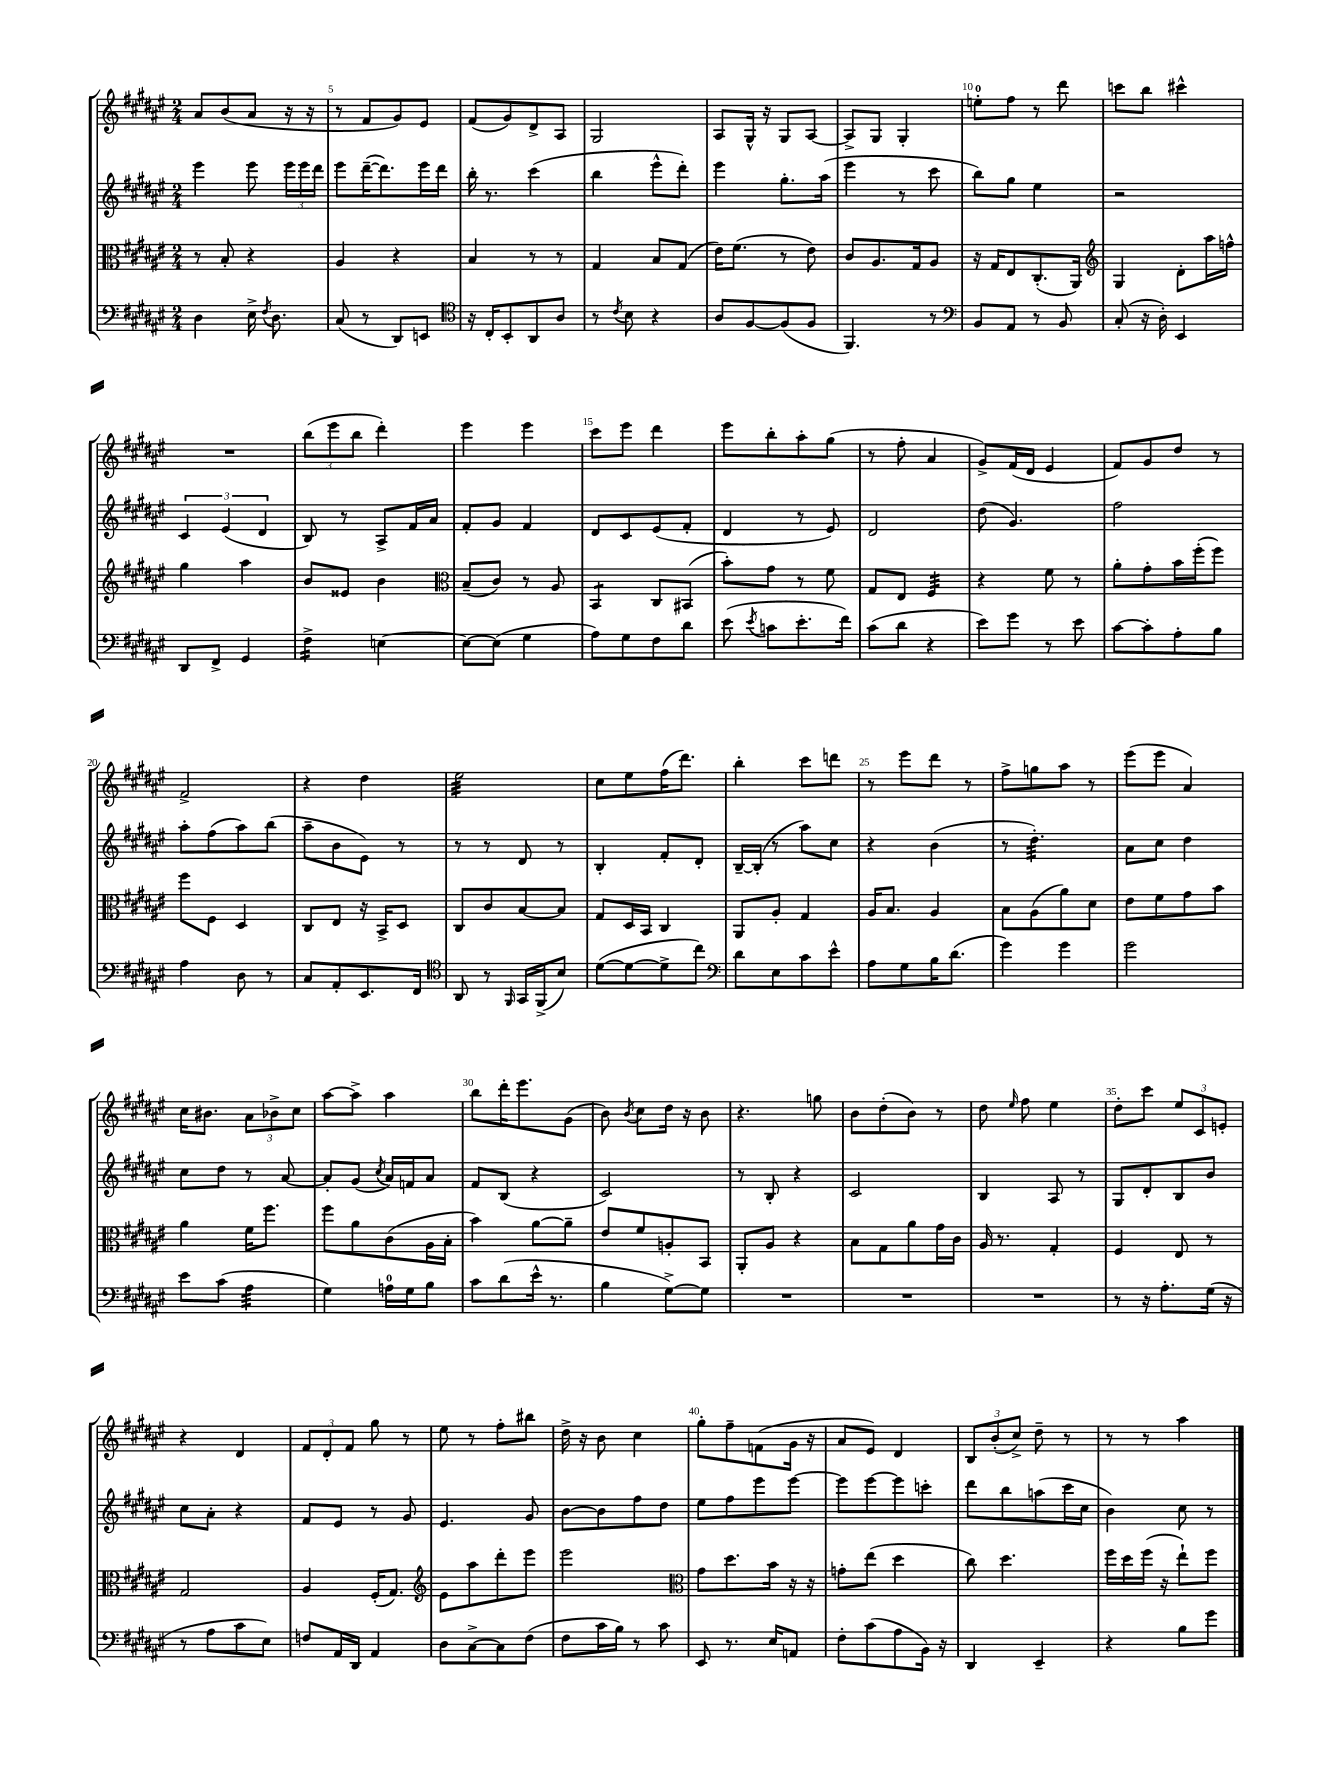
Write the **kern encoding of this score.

**kern	**kern	**kern	**kern
*staff4	*staff3	*staff2	*staff1
*clefF4	*clefC3	*clefG2	*clefG2
*k[f#c#g#d#a#e#]	*k[f#c#g#d#a#e#]	*k[f#c#g#d#a#e#]	*k[f#c#g#d#a#e#]
*M2/4	*M2/4	*M2/4	*M2/4
4D#	8r	4eee#	8a#
.	8B'	.	(8b
16E#^	4r	8eee#	8a#
8qF#	.	.	.
8.D#	.	.	.
.	.	24eee#	16r
.	.	24eee#	.
.	.	.	16r
.	.	24ddd#	.
=	=	=	=
(8C#	4A#	8eee#	8r
8r	.	([16ddd#~	8f#
.	.	8.ddd#])	.
8DD#)	4r	.	8g#)
8EE	.	16eee#	8e#
.	.	16ddd#	.
=	=	=	=
*clefC4	*	*	*
16r	4B	16bb'	(8f#
16C#'	.	8.r	.
8BB'	.	.	8g#)
8AA#	8r	(4ccc#	8d#^
8A#	8r	.	8A#
=	=	=	=
8r	4G#	4bb	2G#
8qc#	.	.	.
8B	.	.	.
4r	8B	8eee#^^	.
.	(8G#	8ddd#')	.
=	=	=	=
8A#	16e#)	4eee#	8A#
.	(8.f#	.	.
[8F#	.	.	16G#^^
.	.	.	16r
(8F#]	8r	8.gg#'	8G#
8F#	8e#)	.	[8A#
.	.	(16aa#	.
=	=	=	=
4.FF#)	8c#	4eee#	8A#^]
.	8.A#	.	8G#
.	.	8r	4G#'
.	16G#	.	.
8r	8A#	8ccc#	.
=	=	=	=
*clefF4	*	*	*
8BB	16r	8bb)	8ee'
.	16G#	.	.
8AA#	8E#	8gg#	8ff#
8r	(8.C#'	4ee#	8r
8BB	.	.	8ddd#
.	16AA#)	.	.
=	=	=	=
*	*clefG2	*	*
(8C#'	4G#	2r	8ccc
16r	.	.	8bb
16D#')	.	.	.
4EE#	8d#'	.	4ccc#^^
.	16aa#	.	.
.	16ff^^	.	.
=	=	=	=
8DD#	4gg#	6c#	2r
8FF#^	.	.	.
.	.	(6e#	.
4GG#	4aa#	.	.
.	.	6d#	.
=	=	=	=
4F#^	8b	8B)	(12bb
.	.	.	12eee#
.	8e##	8r	.
.	.	.	12bb
[4E	4b	8A#^	4ddd#')
.	.	16f#	.
.	.	16a#	.
=	=	=	=
*	*clefC3	*	*
8E_	(8B~	8f#'	4eee#
(8E]	8c#)	8g#	.
4G#	8r	4f#	4eee#
.	8A#	.	.
=	=	=	=
8A#)	4BB	8d#	8ccc#
8G#	.	8c#	8eee#
8F#	8C#	(8e#	4ddd#
8d#	(8BB#	8f#'	.
=	=	=	=
(8e#	8b')	4d#	8eee#
8qe#	.	.	.
8c	8g#	.	8bb'
8.e#'	8r	8r	8aa#'
.	8f#	8e#)	(8gg#
16f#)	.	.	.
=	=	=	=
(8c#	8G#	2d#	8r
8d#	8E#	.	8ff#'
4r	4F#	.	4a#
=	=	=	=
8e#)	4r	(8dd#	8g#^)
8g#	.	4.g#)	(16f#
.	.	.	16d#
8r	8f#	.	4e#
8e#	8r	.	.
=	=	=	=
[8c#	8a#'	2ff#	8f#)
8c#']	8g#'	.	8g#
8A#'	16b	.	8dd#
.	(16ff#'	.	.
8B	8ff#)	.	8r
=	=	=	=
4A#	8ff#	8aa#'	2f#^
.	8F#	(8ff#	.
8D#	4D#	8aa#)	.
8r	.	(8bb	.
=	=	=	=
8C#	8C#	8aa#~	4r
8AA#'	8E#	8b	.
8.EE#	16r	8e#)	4dd#
.	16BB^	.	.
.	8D#	8r	.
16FF#	.	.	.
=	=	=	=
*clefC4	*	*	*
8AA#	8C#	8r	2ee#
8r	8c#	8r	.
16qqFF#	.	.	.
16GG#	[8B	8d#	.
(16FF#^	.	.	.
8B)	8B]	8r	.
=	=	=	=
([8d#	8G#	4B'	8cc#
8d#_	16D#	.	8ee#
.	16BB	.	.
8d#^]	4C#	8f#'	(16ff#
.	.	.	8.ddd#)
8cc#)	.	8d#'	.
=	=	=	=
*clefF4	*	*	*
8d#	8AA#	[16B~	4bb'
.	.	(16B']	.
8E#	8A#'	8r	.
8c#	4G#	8aa#)	8ccc#
8e#^^	.	8cc#	8ddd
=	=	=	=
8A#	16A#	4r	8r
.	8.B	.	.
8G#	.	.	8eee#
16B	4A#	(4b	8ddd#
(8.d#	.	.	.
.	.	.	8r
=	=	=	=
4g#)	8B	8r	8ff#^
.	(8A#	4.dd#')	8gg
4g#	8a#)	.	8aa#
.	8d#	.	8r
=	=	=	=
2g#	8e#	8a#	(8eee#
.	8f#	8cc#	8eee#
.	8g#	4dd#	4a#)
.	8b	.	.
=	=	=	=
8e#	4a#	8cc#	16cc#
.	.	.	8.b#
(8c#	.	8dd#	.
4A#	16f#	8r	12a#
.	8.ff#	.	.
.	.	.	12b-^
.	.	[8a#	.
.	.	.	12cc#
=	=	=	=
4G#)	8ff#	8a#']	[8aa#
.	8a#	(8g#	8aa#^]
.	.	8qcc#	.
16A	(8c#	16a#)	4aa#
16G#	.	16f	.
8B	16A#	8a#	.
.	16B'	.	.
=	=	=	=
8c#	4b)	8f#	8bb
(8d#	.	(8B	16ddd#'
.	.	.	8.eee#
16e#^^	[8a#	4r	.
8.r	.	.	.
.	8a#~]	.	(8g#
=	=	=	=
4B	8e#	2c#)	8b)
.	.	.	8qb
.	8f#	.	8cc#
[8G#^)	8A'	.	16dd#
.	.	.	16r
8G#]	8BB	.	8b
=	=	=	=
2r	8AA#'	8r	4.r
.	8A#	8B'	.
.	4r	4r	.
.	.	.	8gg
=	=	=	=
2r	8B	2c#	8b
.	8G#	.	(8dd#'
.	8a#	.	8b)
.	16g#	.	8r
.	16c#	.	.
=	=	=	=
2r	16A#	4B	8dd#
.	8.r	.	.
.	.	.	16qqee#
.	.	.	8ff#
.	4G#'	8A#	4ee#
.	.	8r	.
=	=	=	=
8r	4F#	8G#	8dd#'
16r	.	8d#'	8ccc#
8.A#'	.	.	.
.	8E#	8B	12ee#
.	.	.	12c#
(16G#	8r	8b	.
.	.	.	12e'
16r	.	.	.
=	=	=	=
8r	2G#	8cc#	4r
8A#	.	8a#'	.
8c#	.	4r	4d#
8E#)	.	.	.
=	=	=	=
8F	4A#	8f#	12f#
.	.	.	12d#'
16AA#	.	8e#	.
.	.	.	12f#
16DD#	.	.	.
4AA#	(16F#'	8r	8gg#
.	8.G#)	.	.
.	.	8g#	8r
=	=	=	=
*	*clefG2	*	*
8D#	8e#	4.e#	8ee#
[8C#^	8aa#	.	8r
8C#]	8ddd#'	.	8ff#'
(8F#	8eee#	8g#	8bb#
=	=	=	=
8F#	2eee#	[8b	16dd#^
.	.	.	16r
16c#	.	8b]	8b
16B)	.	.	.
8r	.	8ff#	4cc#
8c#	.	8dd#	.
=	=	=	=
*	*clefC3	*	*
8EE#	8g#	8ee#	8gg#'
8.r	8.dd#	8ff#	8ff#~
.	.	8eee#	(8f
16E#	16b	.	.
8AA	16r	[8eee#	16g#
.	16r	.	16r
=	=	=	=
8F#'	8g'	8eee#]	8a#
(8c#	(8ee#	[8eee#	8e#)
8A#	4dd#	8eee#]	4d#
16BB)	.	8ccc'	.
16r	.	.	.
=	=	=	=
4DD#	8cc#)	8ddd#	12B
.	.	.	(12b'
.	4.dd#	8bb	.
.	.	.	12cc#^)
4EE#~	.	(8aa	8dd#~
.	.	16ccc#	8r
.	.	16cc#	.
=	=	=	=
4r	16ff#	4b)	8r
.	16dd#	.	.
.	(16ff#	.	8r
.	16r	.	.
8B	8ee#`)	8cc#	4aa#
8g#	8ff#	8r	.
==	==	==	==
*-	*-	*-	*-
